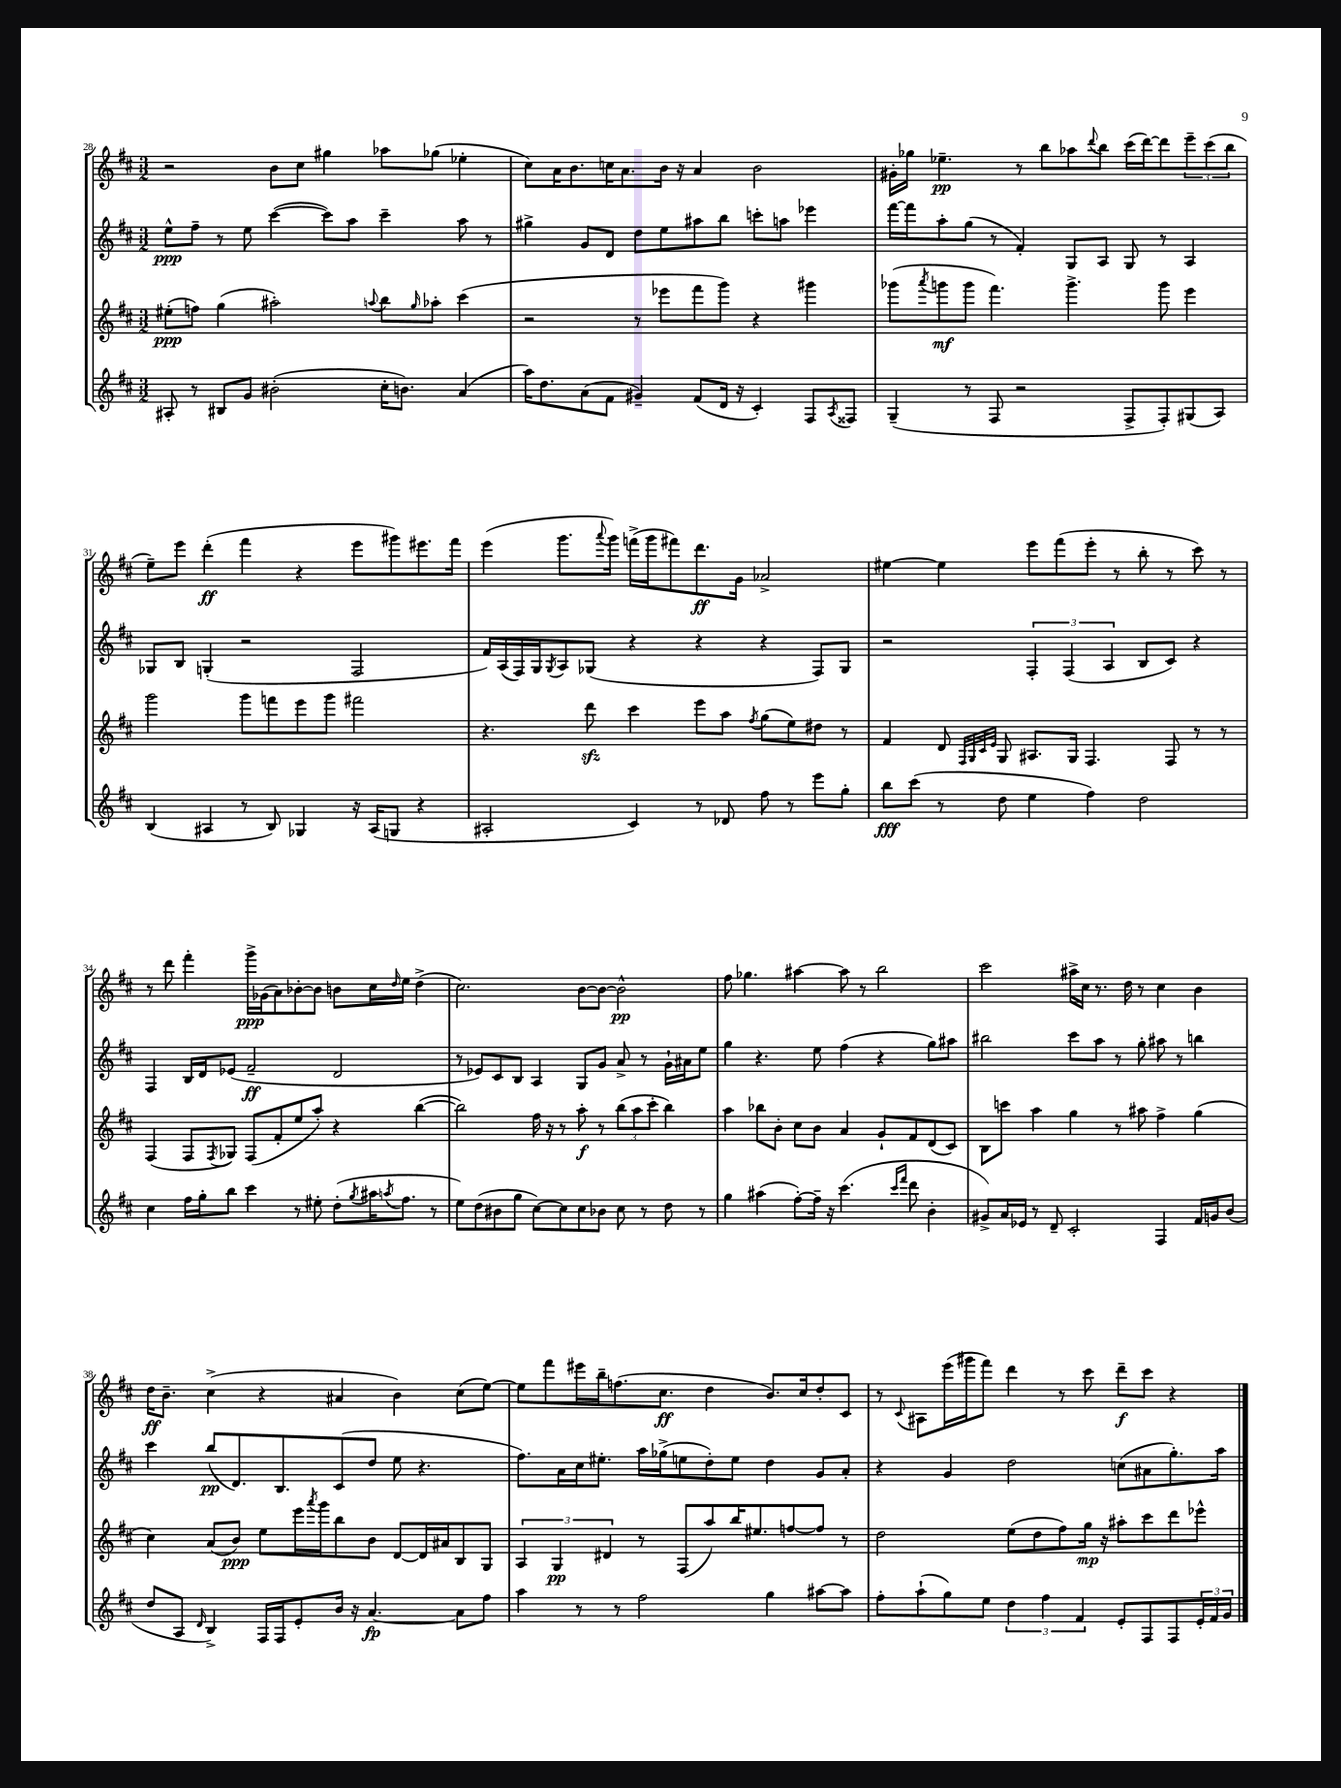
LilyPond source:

<<
\new StaffGroup <<
\new Staff = "s0" {
    \clef treble \key d \major \numericTimeSignature \time 3/2
    r2 b'8 cis''8 gis''4 aes''8 ges''8( ees''4-. |
    cis''8) a'16 b'8. c''16 a'8. b'16 r16 a'4 b'2 |
    gis'16-. ges''16 ees''4.--\pp r8 b''8 aes''8 \appoggiatura { d'''8 } b''8 cis'''16( d'''16~) d'''8 \tuplet 3/2 { e'''8-- cis'''8( b''8 } |
    e''8--) e'''8 d'''4-.\ff( fis'''4 r4 e'''8 gis'''8) eis'''8. fis'''16 |
    e'''4( g'''8. \appoggiatura { a'''8 } g'''16) f'''16->( g'''16 fis'''8) d'''8.\ff g'16 aes'2-> |
    eis''4~ eis''4 e'''8 fis'''8( e'''8-. r8 b''8-. r8 cis'''8) r8 |
    r8 d'''8 fis'''4-. g'''16->\ppp ges'16( a'8) bes'8~-. bes'8 b'8 cis''16 \grace { d''16 } e''16 d''4->( |
    cis''2.) b'8~ b'8~ b'2-^\pp |
    fis''8 ges''4. ais''4~ ais''8 r8 b''2 |
    cis'''2 ais''16-> cis''16 r8. d''16 r8 cis''4 b'4 |
    d''16\ff b'8.-- cis''4->( r4 ais'4 b'4) cis''8( e''8~) |
    e''8 fis'''8 eis'''16 b''16-- f''8.( cis''8.\ff d''4 b'8.) cis''16 d''8-. cis'8 |
    r8 \appoggiatura { cis'8 } ais8 e'''16( gis'''16 fis'''8) d'''4 r8 cis'''8 d'''8--\f cis'''8 r4 \bar "|." |
}
\new Staff = "s1" {
    \clef treble \key d \major \numericTimeSignature \time 3/2
    e''8-^\ppp fis''8-- r8 e''8 cis'''4~( cis'''8) a''8 cis'''4-- a''8 r8 |
    gis''4-> g'8 d'8 d''8 e''8 ais''8 b''8 c'''8-. a''8 ees'''4 |
    fis'''16~ fis'''16 a''8-. g''8( r8 fis'4-.) g8 a8 g8 r8 a4 |
    ges8 b8 g4-.( r2 fis2 |
    fis'16) a16( fis16) g16 \acciaccatura { g8 } a8 ges8( r4 r4 r4 fis8) ges8 |
    r2 \tuplet 3/2 { fis4-. fis4( a4 } b8 cis'8) r4 |
    fis4 b16 d'16 ees'8( fis'2--\ff d'2 |
    r8 ees'8) cis'8 b8 a4 g8 g'8 a'8-> r8 g'16-! ais'16 e''8 |
    g''4 r4. e''8 fis''4( r4 g''8) ais''8 |
    bis''2 cis'''8 a''8 r8 g''8-. ais''8 r8 b''4 |
    cis'''4 b''8\pp( d'8.) b8. cis'8( d''8 e''8 r4. |
    fis''8.) a'16 cis''16 eis''8.-. a''16 ges''16->( e''8 d''8-.) e''8 d''4 g'8 a'8-. |
    r4 g'4 d''2 c''8( ais'8 g''8.-.) a''16 \bar "|." |
}
\new Staff = "s2" {
    \clef treble \key d \major \numericTimeSignature \time 3/2
    eis''8-.\ppp( f''8) g''4( ais''2-.) \appoggiatura { a''8 } b''8 \grace { g''16 } aes''8-. cis'''4( |
    r2 r8 ees'''8 fis'''8 g'''8) r4 gis'''4 |
    ges'''8( \acciaccatura { a'''8 } g'''8\mf g'''8 fis'''4.) g'''4.-> g'''8 e'''4 |
    g'''2 g'''8 f'''8 e'''8 g'''8 fis'''2 |
    r4. d'''8\sfz cis'''4 e'''8 a''8 \acciaccatura { fis''8 } g''8( e''8) dis''8 r8 |
    fis'4 d'8 \grace { fis32 g32 cis'32 e'32 } g8 ais8. g16 fis4. fis8 r8 r8 |
    fis4( fis8 \acciaccatura { fis8 } ges8) fis8( fis'8-. e''8 a''8-.) r4 b''4~( |
    b''2) fis''16 r16 r8 a''8-.\f r8 \tuplet 3/2 { b''8( a''8 cis'''8-. } b''4) |
    a''4 bes''8 b'8-. cis''8 b'8 a'4 g'8-! fis'8 d'8( cis'8) |
    b8 c'''8 a''4 g''4 r8 ais''8 fis''4-> g''4( |
    cis''4) a'8( b'8\ppp) e''8 e'''16 \acciaccatura { a'''8 } g'''16 b''8 b'8 d'8~ d'16 ais'16 b8 g8 |
    \tuplet 3/2 { a4 g4\pp dis'4 } r8 fis8( a''8) b''16 eis''8. f''8~ f''8 r8 |
    d''2 e''8( d''8 fis''8) g''16\mp r16 ais''8-. cis'''8 d'''8 ees'''8-^ \bar "|." |
}
\new Staff = "s3" {
    \clef treble \key d \major \numericTimeSignature \time 3/2
    ais8-. r8 bis8 g'8 bis'2-.( cis''16-. b'8.) a'4( |
    a''16) d''8. a'8( fis'8 gis'4--) fis'8( d'16 r16 cis'4-.) fis8 \acciaccatura { a8 } fisis8 |
    g4--( r8 fis8 r2 fis8-> fis8-.) gis8( a8) |
    b4( ais4 r8 b8) ges4 r16 ais16( g8 r4 |
    ais2-. cis'4) r8 des'8 fis''8 r8 e'''8 g''8-. |
    b''8\fff cis'''8( r8 d''8 e''4 fis''4) d''2 |
    cis''4 fis''16 g''16-. b''8 cis'''4 r8 eis''8-. d''8-.( \acciaccatura { g''8 } ais''16 \acciaccatura { a''8 } fis''8. r8 |
    e''8) d''8( bis'8 g''8 cis''8~) cis''8 cis''8 bes'8 cis''8 r8 d''8 r8 |
    g''4 ais''4( fis''8~-.) fis''16-- r16 cis'''4.( \grace { cis'''16 fis'''16 } d'''8 b'4-. |
    gis'8->) a'16 ees'16 r8 d'8-- cis'2-. fis4 fis'16 g'16 b'8( |
    d''8 a8 \grace { d'16 } b4->) fis16 fis16 e'8-. b'16 r16 a'4.~\fp a'8 fis''8 |
    a''4 r8 r8 fis''2 g''4 ais''8~ ais''8 |
    fis''8-. a''8-!( g''8) e''8 \tuplet 3/2 { d''4 fis''4 fis'4 } e'8-. fis8 fis8 \tuplet 3/2 { e'16-. fis'16 g'16 } \bar "|." |
}
>>
>>
\layout { \context { \Score currentBarNumber = #28 } }
